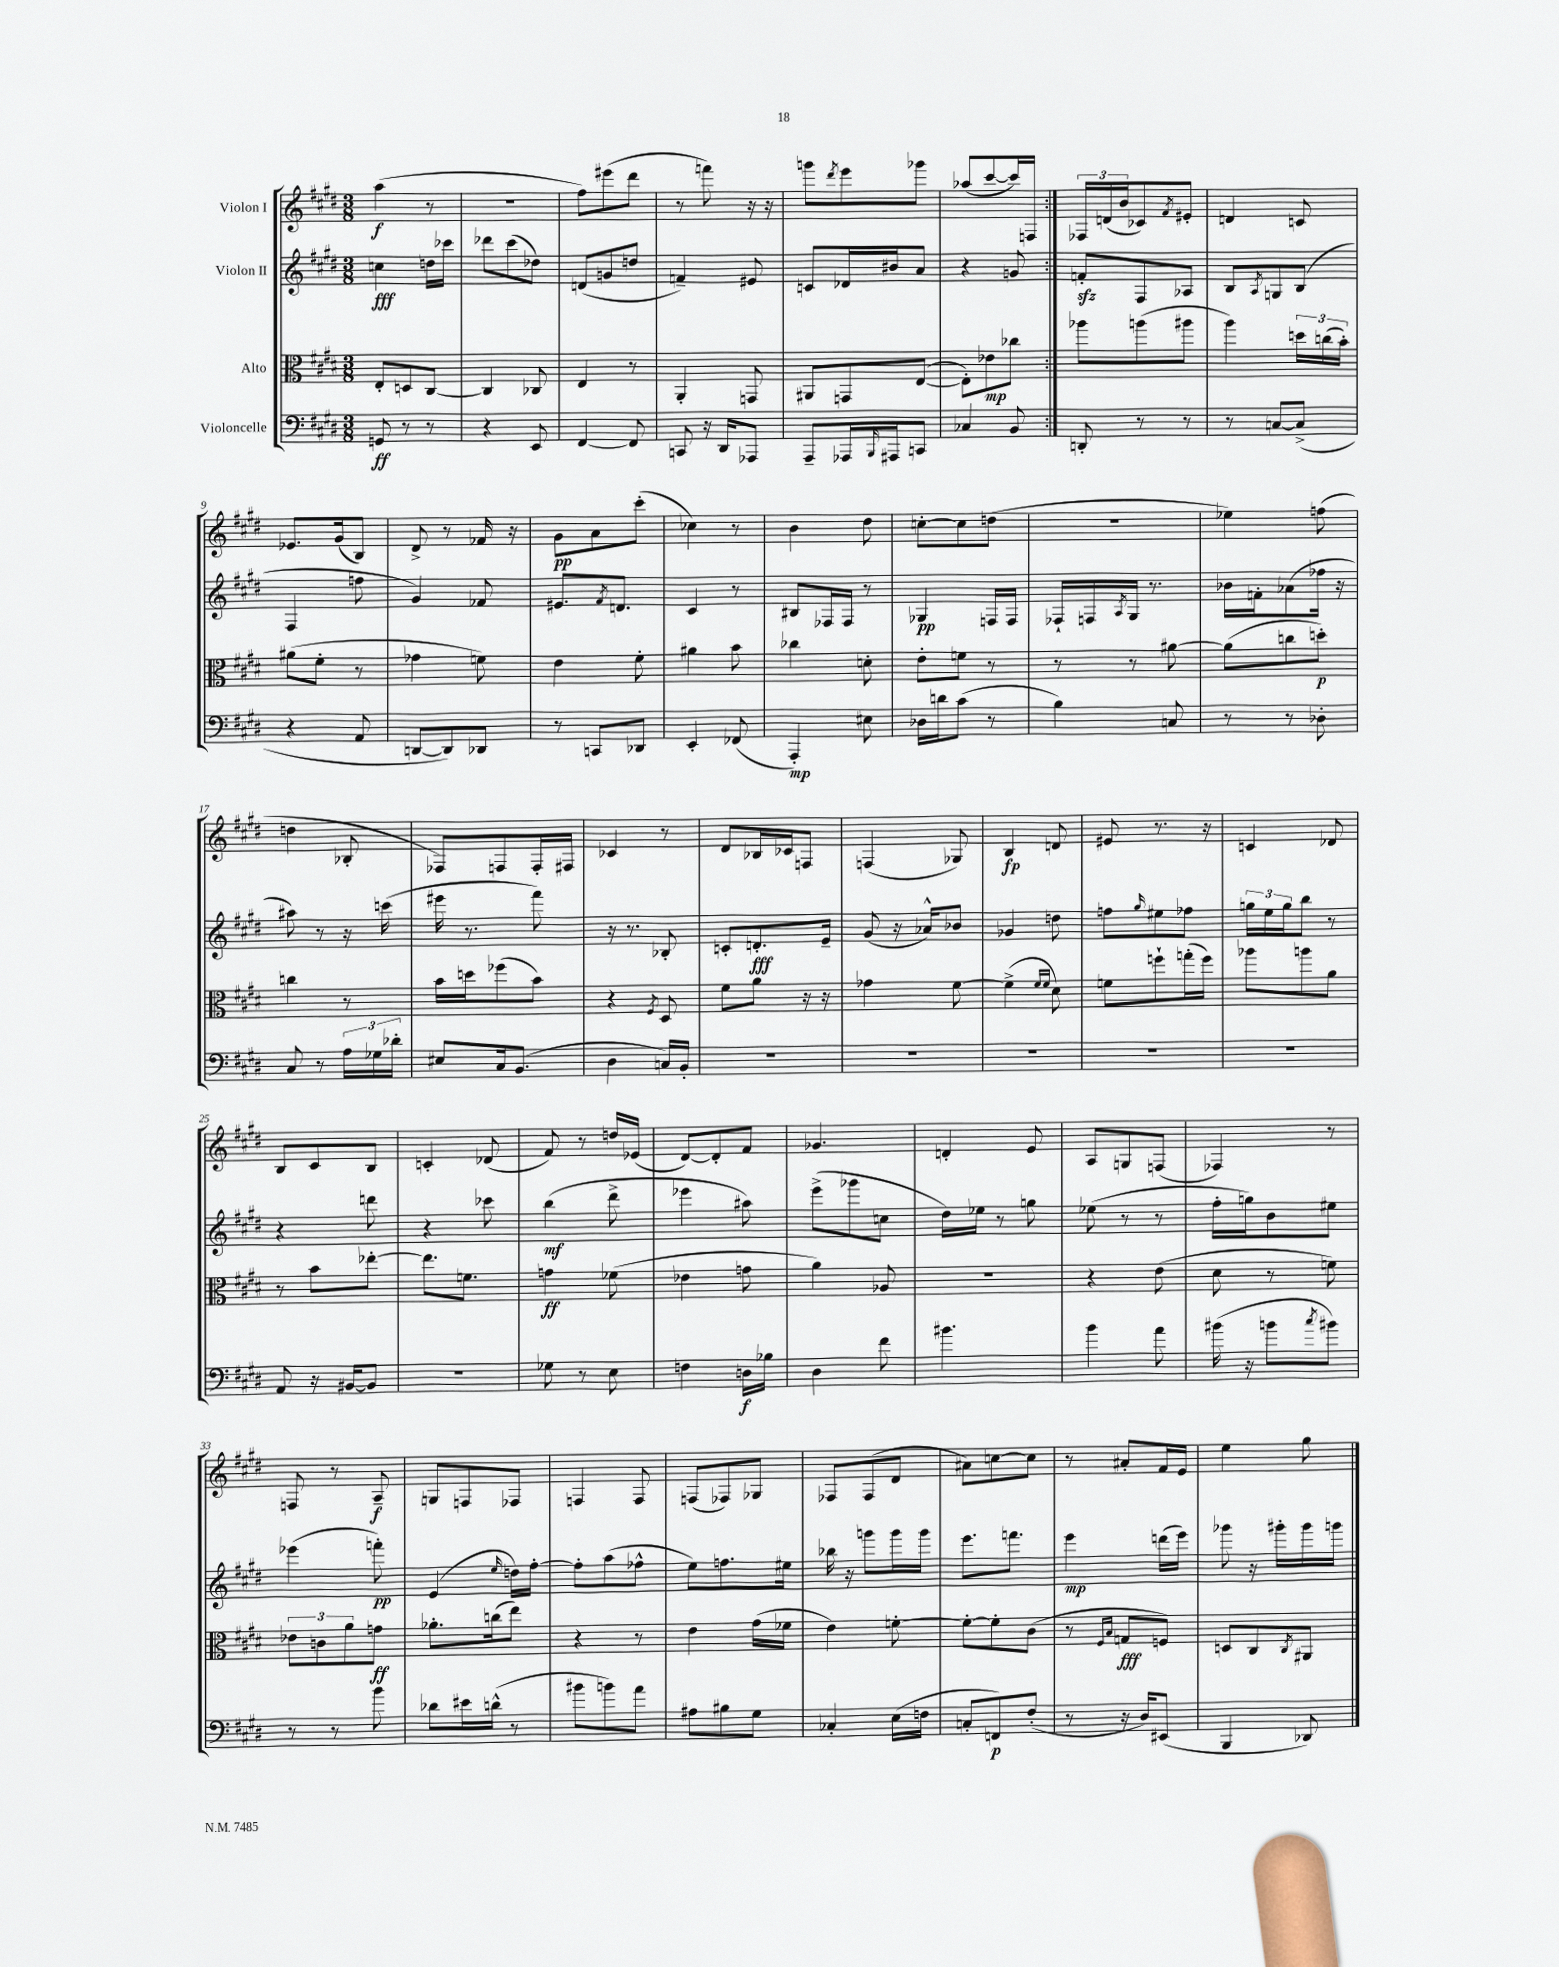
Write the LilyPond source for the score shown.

<<
\new StaffGroup <<
\new Staff = "s0" \with { instrumentName = "Violon I" } {
    \clef treble \key e \major \numericTimeSignature \time 3/8
    \repeat volta 2 { a''4\f( r8 |
    R4. |
    fis''8) eis'''8( dis'''8 |
    r8 f'''8) r16 r16 |
    g'''8 \acciaccatura { dis'''8 } e'''8 ges'''8 |
    aes''8( cis'''8~ cis'''16) f16 | }
    \tuplet 3/2 { fes16 d'16( b'16 } ces'8) \acciaccatura { fis'8 } eis'8-. |
    d'4 c'8 |
    ees'8. gis'16( b8) |
    dis'8-> r8 fes'16 r16 |
    gis'8\pp a'8 cis'''8-.( |
    ces''4) r8 |
    b'4 dis''8 |
    c''8~-. c''8 d''8( |
    R4. |
    ees''4) f''8( |
    d''4 bes8-. |
    fes8) f8 f16-. fis16 |
    ces'4 r8 |
    dis'8 bes16 ces'16 f8 |
    f4( ges8) |
    b4\fp d'8 |
    eis'8 r8. r16 |
    c'4 des'8 |
    b8 cis'8 b8 |
    c'4-. des'8( |
    fis'8) r8 d''16 ees'16( |
    dis'8~) dis'8-. fis'8 |
    ges'4. |
    d'4-. e'8 |
    a8 g8 f8( |
    fes4) r8 |
    f8 r8 a8--\f |
    g8 f8 fes8 |
    f4 f8 |
    f8( fes8) ges8 |
    fes8 fes8( dis'8 |
    ais'8) c''8~ c''8 |
    r8 ais'8-. fis'16 e'16 |
    e''4 gis''8 \bar "|." |
}
\new Staff = "s1" \with { instrumentName = "Violon II" } {
    \clef treble \key e \major \numericTimeSignature \time 3/8
    \repeat volta 2 { c''4\fff d''16 ces'''16 |
    des'''8 cis'''8( des''8) |
    d'8( g'8 d''8 |
    f'4--) eis'8 |
    c'8 des'16 bis'16 a'8 |
    r4 g'8 | }
    f'8-.\sfz fis8 aes8 |
    b8 \acciaccatura { a8 } g8 b8( |
    fis4 f''8 |
    gis'4) fes'8 |
    eis'8. \acciaccatura { fis'8 } d'8. |
    cis'4 r8 |
    bis8 fes16 fes16 r8 |
    ges4\pp f16 f16 |
    fes16-! f16 \acciaccatura { a8 } gis16 r8. |
    bes'16 f'16-. aes'8( fes''16 r16 |
    ais''8) r8 r16 c'''16( |
    eis'''16 r8. fis'''8) |
    r16 r8. bes8-. |
    c'8-. d'8.-.\fff e'16-- |
    gis'8( r16 aes'16-^) bes'8 |
    ges'4 d''8 |
    f''8 \grace { gis''16 } eis''8 fes''8 |
    \tuplet 3/2 { g''16 e''16 g''16 } b''8 r8 |
    r4 d'''8 |
    r4 ces'''8 |
    b''4\mf( dis'''8-> |
    ees'''4 ais''8) |
    e'''8->( ges'''8 c''8 |
    dis''16) ees''16 r8 g''8 |
    ees''8( r8 r8 |
    fis''16-. g''16) b'8 eis''8 |
    ees'''4( f'''8-.\pp) |
    e'4( \grace { e''16 } d''16) fis''16~-. |
    fis''8-. a''8( fes''8-^ |
    e''8) f''8. eis''16 |
    bes''16 r16 g'''8 g'''16 g'''16 |
    e'''8. f'''8. |
    e'''4\mp d'''16( e'''16) |
    ges'''8 r16 gis'''16-. gis'''16 g'''16 \bar "|." |
}
\new Staff = "s2" \with { instrumentName = "Alto" } {
    \clef alto \key e \major \numericTimeSignature \time 3/8
    \repeat volta 2 { e8-. d8 cis8~ |
    cis4 ces8 |
    e4 r8 |
    a,4-. g,8 |
    ais,8 g,8 e8~( |
    e8-.) ees'8\mp ces''8 | }
    aes''8 a''8( ais''8 |
    a''4) \tuplet 3/2 { d''16 c''16( b'16-.) } |
    ais'8( fis'8-. r8 |
    ges'4 f'8) |
    e'4 fis'8-. |
    ais'4 b'8 |
    ces''4 d'8-. |
    e'8-. f'8 r8 |
    r8 r8 ais'8~ |
    ais'8( c''8 d''8-.\p) |
    c''4 r8 |
    b'16 d''16 fes''8( b'8) |
    r4 \acciaccatura { fis8 } dis8 |
    fis'8 a'8 r16 r16 |
    ges'4 fis'8~ |
    fis'4->( \grace { fis'16 fis'16 } dis'8) |
    f'8 f''8-! g''16-.( f''16) |
    aes''8 a''8 a'8 |
    r8 b'8 ees''8~-. |
    ees''8. f'8. |
    g'4\ff fes'8( |
    ees'4 g'8 |
    a'4) aes8 |
    r4. |
    r4 e'8( |
    dis'8 r8 f'8) |
    \tuplet 3/2 { ees'8 c'8 a'8 } g'8\ff |
    aes'8.-. c''16( e''8) |
    r4 r8 |
    e'4 gis'16( fes'16 |
    e'4) f'8~-. |
    f'8~-. f'8-. cis'8( |
    r8 \grace { fis16 b16 } g8\fff f8) |
    d8 cis8 \acciaccatura { cis8 } ais,8 \bar "|." |
}
\new Staff = "s3" \with { instrumentName = "Violoncelle" } {
    \clef bass \key e \major \numericTimeSignature \time 3/8
    \repeat volta 2 { g,8\ff r8 r8 |
    r4 e,8 |
    fis,4~ fis,8 |
    c,8 r16 dis,16 aes,,8 |
    a,,8-- aes,,16 \grace { b,,16 } ais,,16 c,8 |
    ces4 b,8 | }
    d,8-. r8 r8 |
    r8 c8~ c8->( |
    r4 a,8 |
    d,8~ d,8) des,8 |
    r8 c,8 des,8 |
    e,4-. fes,8( |
    a,,4-.\mp) eis8 |
    des16 d'16 cis'8( r8 |
    b4) c8 |
    r8 r8 des8-. |
    cis8 r8 \tuplet 3/2 { a16 ges16 des'16-. } |
    eis8 cis16 b,8.( |
    dis4 c16) b,16-. |
    R4. |
    R4. |
    R4. |
    R4. |
    R4. |
    a,8 r16 bis,16~ bis,8 |
    R4. |
    ges8 r8 e8 |
    f4 d16\f bes16 |
    dis4 fis'8 |
    bis'4. |
    b'4 a'8 |
    bis'16( r16 b'8 \acciaccatura { cis''8 } bis'8) |
    r8 r8 b'8 |
    des'8 eis'16 d'16-^( r8 |
    bis'8 b'8) a'8 |
    ais8 bis8 gis8 |
    ces4-. e16( f16 |
    c8-. f,8\p) fis8-.( |
    r8 r16 dis16) eis,8( |
    b,,4 des,8) \bar "|." |
}
>>
>>
